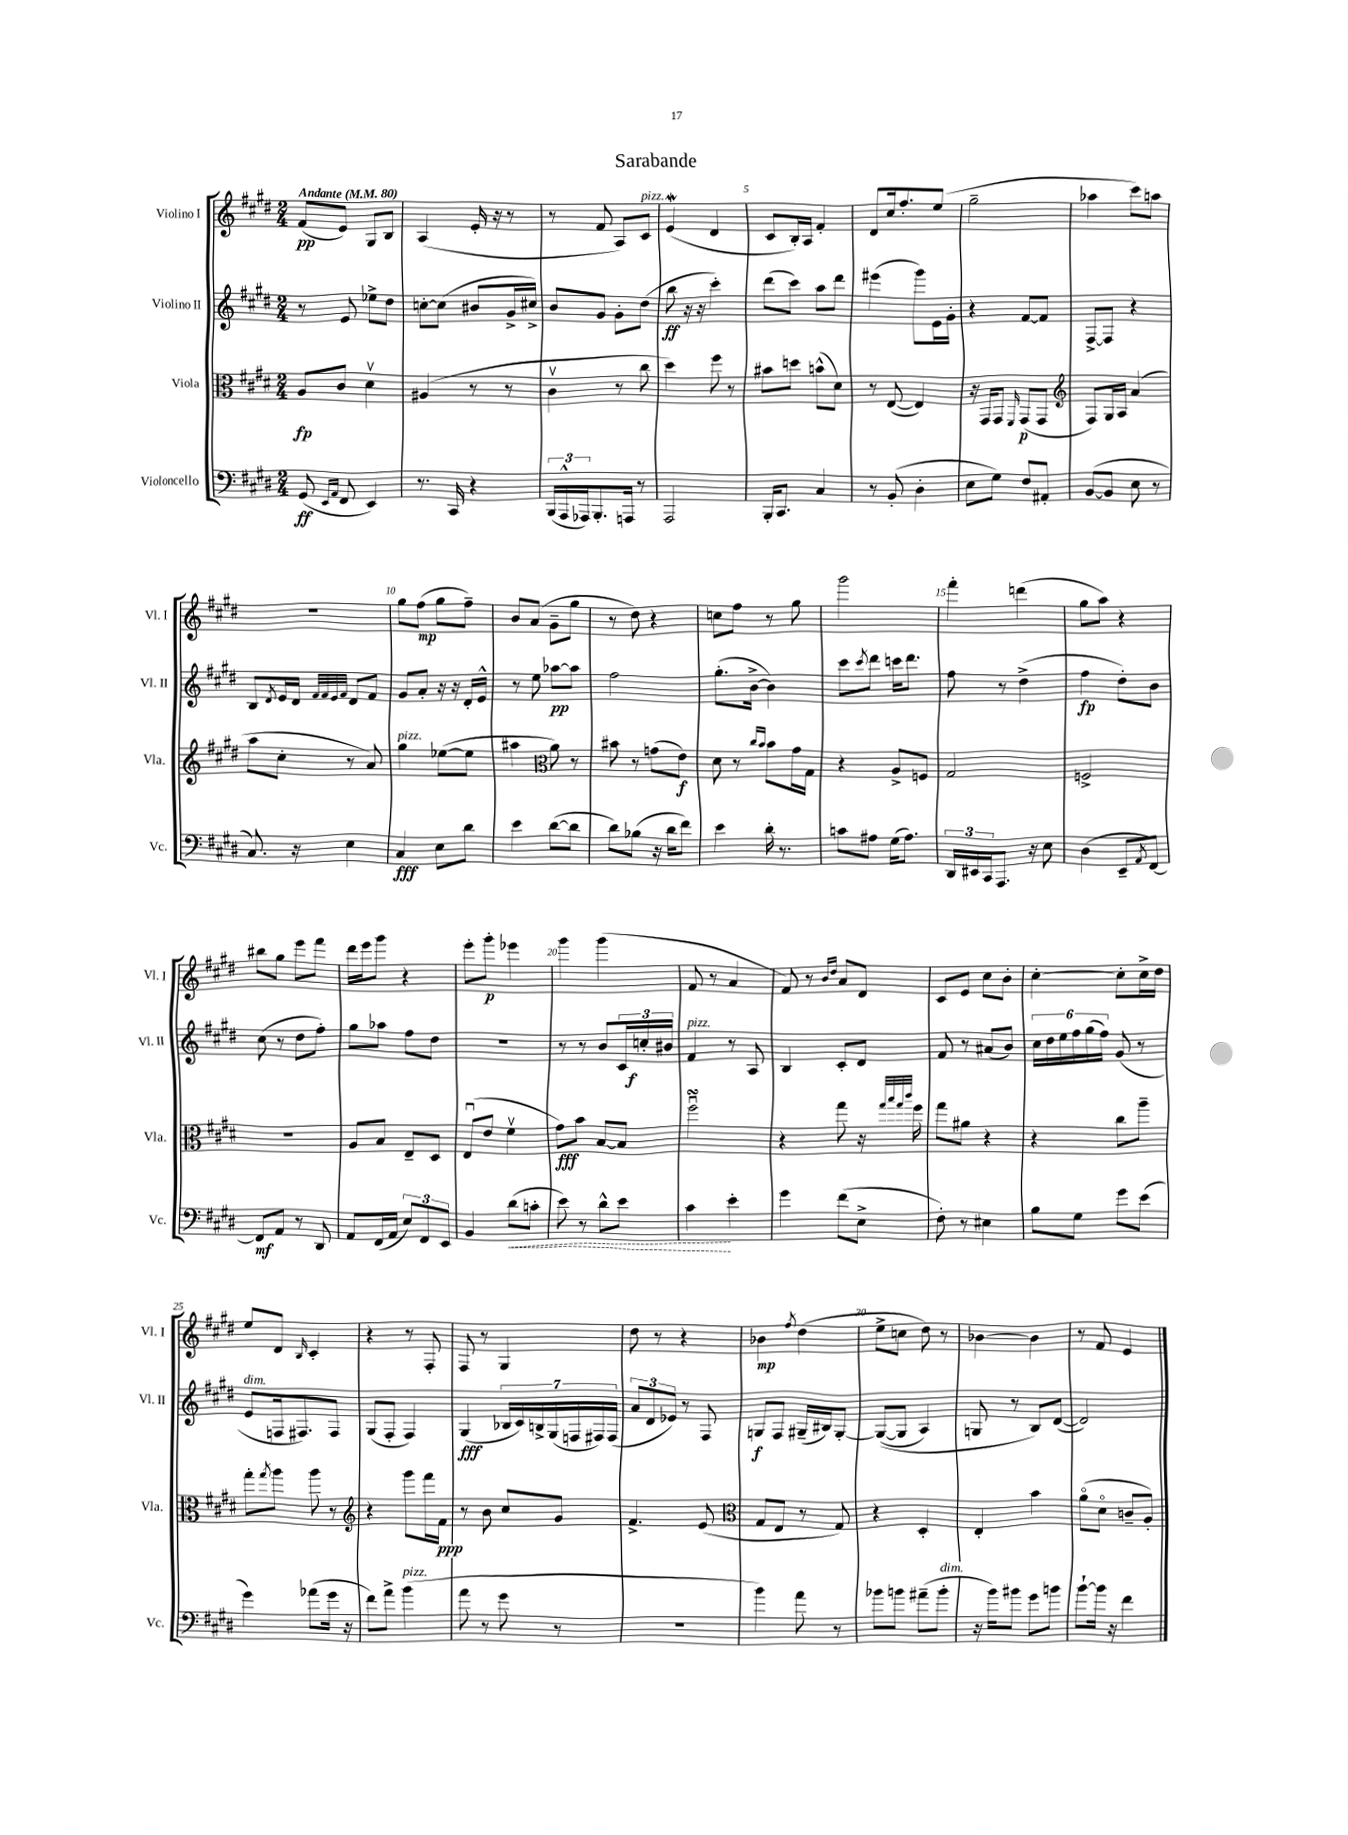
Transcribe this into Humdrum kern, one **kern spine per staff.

**kern	**dynam	**kern	**dynam	**kern	**dynam	**kern	**dynam
*part4	*part4	*part3	*part3	*part2	*part2	*part1	*part1
*staff4	*staff4	*staff3	*staff3	*staff2	*staff2	*staff1	*staff1
*I"Violoncello	*	*I"Viola	*	*I"Violino II	*	*I"Violino I	*
*I'Vc.	*	*I'Vla.	*	*I'Vl. II	*	*I'Vl. I	*
*clefF4	*	*clefC3	*	*clefG2	*	*clefG2	*
*k[f#c#g#d#]	*	*k[f#c#g#d#]	*	*k[f#c#g#d#]	*	*k[f#c#g#d#]	*
*M2/4	*	*M2/4	*	*M2/4	*	*M2/4	*
*MM80	*	*MM80	*	*MM80	*	*MM80	*
=1	=1	=1	=1	=1	=1	=1	=1
!	!	!	!	!	!	!LO:TX:a:B:t=Andante	!
(8GG#/	ff	8A/L	fp	8r	.	(8f#/L	pp
16qqEE/LL	.	.	.	.	.	.	.
16qqAA/JJ	.	.	.	.	.	.	.
8FF#/	.	8c#/J	.	8e/	.	8e/J)	.
4EE/)	.	4d#v\	.	8ee-X^\L	.	8G#/L	.
.	.	.	.	8dd#\J	.	8B/J	.
=2	=2	=2	=2	=2	=2	=2	=2
8.r	.	(4A#X/	.	[8ccn'\L	.	(4A/	.
.	.	.	.	(8cc\J]	.	.	.
16CC#/	.	.	.	.	.	.	.
4r	.	8r	.	8b#X/L	.	16e'/	.
.	.	.	.	.	.	16r	.
.	.	8r	.	16g#^/L	.	8r	.
.	.	.	.	16cc#X^/JJ)	.	.	.
=3	=3	=3	=3	=3	=3	=3	=3
(24BBB/LL	.	4c#v\	.	8b/L	.	8r	.
24AAA^^/	.	.	.	.	.	.	.
24AAA-X/J)	.	.	.	.	.	.	.
8.BBB'/	.	.	.	8g#/J	.	8f#/	.
.	.	8r	.	8g#'\L	.	8A/L)	.
16AAAn/Jk	.	.	.	.	.	.	.
!	!	!	!	!	!	!LO:TX:a:i:t=pizz.	!
8r	.	8cc#\	.	(8dd#\J	.	8c#/J	.
=4	=4	=4	=4	=4	=4	=4	=4
2AAA/	.	4dd#\)	.	8bb\	ff	(4ew/	.
.	.	.	.	16r	.	.	.
.	.	.	.	16r	.	.	.
.	.	8ff#\	.	4ccc#'\)	.	4d#/	.
.	.	8r	.	.	.	.	.
=5	=5	=5	=5	=5	=5	=5	=5
16BBB'/KL	.	8b#X\L	.	(8ddd#\L	.	8c#/L	.
8.CC#/J	.	.	.	.	.	.	.
.	.	8ddn\J	.	8ccc#\J)	.	16B'/L)	.
.	.	.	.	.	.	16A/JJ	.
4C#/	.	(8bn^^\L	.	8aa\L	.	4f#'/	.
.	.	8d#\J)	.	8ddd#\J	.	.	.
=6	=6	=6	=6	=6	=6	=6	=6
8r	.	8r	.	(4eee#X\	.	8d#/L	.
(8BB'/	.	([8E/	.	.	.	16cc#/k	.
.	.	.	.	.	.	8.ff#'/	.
4D#'\	.	4E/])	.	8ggg#\L)	.	.	.
.	.	.	.	16e\L	.	(8ee/J	.
.	.	.	.	16g#'\JJ	.	.	.
=7	=7	=7	=7	=7	=7	=7	=7
8E\L	.	16r	.	4r	.	2gg#~\	.
.	.	16GG#/KL	.	.	.	.	.
8G#\J)	.	8GG#/J	.	.	.	.	.
.	.	16qqFF#/	.	.	.	.	.
8F#/L	.	(8GG#/L	p	[8f#/L	.	.	.
8AA#X'/J	.	8GG#/J	.	8f#/J]	.	.	.
=8	=8	=8	=8	=8	=8	=8	=8
*	*	*clefG2	*	*	*	*	*
([8BB/L	.	8F#/L)	.	[8F#^/L	.	4aa-X\	.
8BB/J]	.	16G#/L	.	8F#/J]	.	.	.
.	.	16A/JJ	.	.	.	.	.
8E\	.	(4a/	.	4r	.	8ccc#\L)	.
8r	.	.	.	.	.	8aan\J	.
!!LO:LB:g=z
=9	=9	=9	=9	=9	=9	=9	=9
8.C#/)	.	8aa\L	.	8B/L	.	2r	.
.	.	.	.	8qd#/	.	.	.
.	.	8cc#'\J	.	16e/L	.	.	.
16r	.	.	.	16d#/JJ	.	.	.
.	.	.	.	32qqf#/LLL	.	.	.
.	.	.	.	32qqf#/	.	.	.
.	.	.	.	32qqe/	.	.	.
.	.	.	.	32qqf#/JJJ	.	.	.
4E\	.	8r	.	8d#/L	.	.	.
.	.	8a/)	.	8f#/J	.	.	.
=10	=10	=10	=10	=10	=10	=10	=10
!	!	!LO:TX:a:i:t=pizz.	!	!	!	!	!
4C#/	fff	4gg#\	.	8g#/L	.	8gg#\L	.
.	.	.	.	8a'/J	.	(8ff#\J	mp
8E\L	.	([8ee-X\L	.	16r	.	8gg#\L	.
.	.	.	.	16r	.	.	.
8d#\J	.	8ee-\J]	.	16d#'/LL	.	8ff#~\J)	.
.	.	.	.	16e^^/JJ	.	.	.
=11	=11	=11	=11	=11	=11	=11	=11
4e\	.	4aa#X\	.	8r	.	8b/L	.
.	.	.	.	8ee\	.	(8a/J	.
*	*	*clefC3	*	*	*	*	*
([8d#\L	.	8a\)	.	[8aa-X\L	pp	8g#~\L	.
8d#\J]	.	8r	.	8aa-\J]	.	8gg#\J	.
=12	=12	=12	=12	=12	=12	=12	=12
8d#\L)	.	8b#X\	.	2ff#\	.	8r	.
(8B-X\J	.	8r	.	.	.	8dd#\)	.
16r	.	(8gn\L	.	.	.	4r	.
16d#\KL	.	.	.	.	.	.	.
8f#\J)	.	8e\J)	f	.	.	.	.
=13	=13	=13	=13	=13	=13	=13	=13
4e\	.	8d#\	.	(8.gg#'\L	.	8ccn\L	.
.	.	8r	.	.	.	8ff#\J	.
.	.	.	.	[16b^\Jk	.	.	.
.	.	16qqcc#/LL	.	.	.	.	.
.	.	16qqb/JJ	.	.	.	.	.
16d#'\	.	8b\L	.	4b\])	.	8r	.
8.r	.	.	.	.	.	.	.
.	.	16g#\L	.	.	.	8gg#\	.
.	.	16G#\JJ	.	.	.	.	.
=14	=14	=14	=14	=14	=14	=14	=14
8cn\L	.	4r	.	8ccc#\L	.	2ggg#\	.
.	.	.	.	8qccc#/	.	.	.
8A#X\J	.	.	.	8ddd#\J	.	.	.
(16G#\KL	.	8A^/L	.	16cccn\KL	.	.	.
8.A#\J)	.	.	.	8.ddd#\J	.	.	.
.	.	8Fn/J	.	.	.	.	.
=15	=15	=15	=15	=15	=15	=15	=15
24DD#/LL	.	2G#/	.	8ff#\	.	4fff#'\	.
24EE#X/	.	.	.	.	.	.	.
24CC#/J	.	.	.	.	.	.	.
8.AAA/J	.	.	.	8r	.	.	.
.	.	.	.	(4dd#^\	.	(4dddn\	.
16r	.	.	.	.	.	.	.
8E\	.	.	.	.	.	.	.
=16	=16	=16	=16	=16	=16	=16	=16
(4D#\	.	2Fn^/	.	4ff#\	fp	8gg#\L	.
.	.	.	.	.	.	8aa\J)	.
8EE~/L	.	.	.	8dd#'\L)	.	4r	.
8qAA/	.	.	.	.	.	.	.
[8FF#/J)	.	.	.	8b\J	.	.	.
!!LO:LB:g=z
=17	=17	=17	=17	=17	=17	=17	=17
8FF#/L]	mf	2r	.	(8cc#\	.	8bb#X\L	.
8AA/J	.	.	.	8r	.	8gg#\J	.
8r	.	.	.	8dd#\L	.	8eee\L	.
8DD#/	.	.	.	8ff#'\J)	.	8fff#\J	.
=18	=18	=18	=18	=18	=18	=18	=18
8AA/L	.	8A/L	.	8gg#\L	.	16ddd#\LL	.
.	.	.	.	.	.	16eee\J	.
(16FF#/L	.	8B/J	.	8aa-X\J	.	8ggg#\J	.
16AA/JJ	.	.	.	.	.	.	.
12E/L)	.	8E~/L	.	8ff#\L	.	4r	.
12FF#/	.	.	.	.	.	.	.
.	.	8D#/J	.	8dd#\J	.	.	.
12EE/J	.	.	.	.	.	.	.
=19	=19	=19	=19	=19	=19	=19	=19
4BB/	.	(8Eu/L	.	2r	.	8eee'\L	.
.	.	8e/J	.	.	.	8ggg#'\J	p
!	!LO:HP:b	!	!	!	!	!	!
(8d#\L	<	4f#v\	.	.	.	4eee-X\	.
8cn'\J	.	.	.	.	.	.	.
=20	=20	=20	=20	=20	=20	=20	=20
8e\)	.	8g#\L)	fff	8r	.	4ggg#\	.
8r	.	8b\J	.	8r	.	.	.
8d#^^\L	.	[8B/L	.	8b/L	.	(4ggg#\	.
8e\J	.	8B/J]	.	24c#/L	.	.	.
.	.	.	.	24ccn'/	f	.	.
.	.	.	.	24b#X/JJ	.	.	.
=21	=21	=21	=21	=21	=21	=21	=21
!	!	!	!	!LO:TX:a:i:t=pizz.	!	!	!
4c#\	.	2ff#sSSSu\	.	4f#/	.	8f#/	.
.	.	.	.	.	.	8r	.
4e'\	[	.	.	8r	.	4a/	.
.	.	.	.	8A/	.	.	.
=22	=22	=22	=22	=22	=22	=22	=22
4g#\	.	4r	.	4B/	.	8f#/)	.
.	.	.	.	.	.	8r	.
.	.	.	.	.	.	16qqb/LL	.
.	.	.	.	.	.	16qqdd#/JJ	.
(8f#\L	.	8gg#\	.	8c#'/L	.	8a/L	.
8E^\J	.	16r	.	8d#/J	.	8d#/J	.
.	.	32qqgg#/LLL	.	.	.	.	.
.	.	32qqbb/	.	.	.	.	.
.	.	32qqgg#/	.	.	.	.	.
.	.	32qqccc#/JJJ	.	.	.	.	.
.	.	16ff#\	.	.	.	.	.
=23	=23	=23	=23	=23	=23	=23	=23
8F#'\)	.	8gg#\L	.	8f#/	.	8c#/L	.
8r	.	8a#X\J	.	8r	.	8e/J	.
4E#X\	.	4r	.	(8a#X/L	.	8cc#\L	.
.	.	.	.	8b/J)	.	8b'\J	.
=24	=24	=24	=24	=24	=24	=24	=24
8B\L	.	4r	.	24cc#\LL	.	[4cc#'\	.
.	.	.	.	24dd#\	.	.	.
.	.	.	.	24ee\	.	.	.
8G#\J	.	.	.	24ff#\	.	.	.
.	.	.	.	(24gg#\	.	.	.
.	.	.	.	24ff#\JJ)	.	.	.
8g#\L	.	8cc#\L	.	(8g#/	.	8cc#'\L]	.
(8e\J	.	8aa~\J	.	8r	.	16cc#^\L	.
.	.	.	.	.	.	16dd#\JJ	.
!!LO:LB:g=z
=25	=25	=25	=25	=25	=25	=25	=25
!	!	!	!	!LO:TX:a:i:t=dim.	!	!	!
4g#\)	.	8gg#'\L	.	8e/L	.	8ee/L	.
.	.	8qgg#/	.	.	.	.	.
.	.	8aa\J	.	16Fn/k	.	8d#/J	.
.	.	.	.	8.F#X/)	.	.	.
.	.	.	.	.	.	16qqB/	.
(8a-X\L	.	8aa\	.	.	.	4c#'/	.
16g#\Jk	.	8r	.	8F#/J	.	.	.
16r	.	.	.	.	.	.	.
=26	=26	=26	=26	=26	=26	=26	=26
*	*	*clefG2	*	*	*	*	*
8f#\L)	.	4r	.	(8G#/L	.	4r	.
8a^\J	.	.	.	8F#'/J	.	.	.
!LO:TX:a:i:t=pizz.	!	!	!	!	!	!	!
(4b\	.	8ggg#\L	.	4F#/)	.	8r	.
.	.	16fff#\L	.	.	.	8F#'/	.
.	.	16f#\JJ	ppp	.	.	.	.
=27	=27	=27	=27	=27	=27	=27	=27
8a\	.	8r	.	(4G#/	fff	8F#/	.
8r	.	8b\	.	.	.	8r	.
8g#\	.	8cc#/L	.	28B-X/LL	.	4G#/	.
.	.	.	.	28c#/)	.	.	.
.	.	.	.	28Bn^/	.	.	.
.	.	.	.	(28G#/	.	.	.
8r	.	8g#/J	.	.	.	.	.
.	.	.	.	28Fn/	.	.	.
.	.	.	.	28F#X/)	.	.	.
.	.	.	.	(28F#/JJ	.	.	.
=28	=28	=28	=28	=28	=28	=28	=28
2r	.	4.f#^/	.	12a/L	.	8dd#\	.
.	.	.	.	12d#/	.	.	.
.	.	.	.	.	.	8r	.
.	.	.	.	12e-X/J)	.	.	.
.	.	.	.	8r	.	4r	.
.	.	(8e/	.	8F#/	.	.	.
=29	=29	=29	=29	=29	=29	=29	=29
*	*	*clefC3	*	*	*	*	*
4b\)	.	8G#/L	.	8Gn/L	f	4b-X\	mp
.	.	8E/J	.	8F#/J	.	.	.
.	.	.	.	.	.	8qff#/	.
8a\	.	8r	.	(16G#X~/LL	.	(4dd#\	.
.	.	.	.	16B#X/J)	.	.	.
8r	.	8G#/)	.	[8G#'/J	.	.	.
=30	=30	=30	=30	=30	=30	=30	=30
8b-X\L	.	4r	.	((8G#/L_	.	8ee^\L	.
8bn\J	.	.	.	8G#/J]	.	8ccn\J	.
(8a#X~\L	.	4D#'/	.	4A/)	.	8dd#\)	.
!LO:TX:a:i:t=dim.	!	!	!	!	!	!	!
8b'\J	.	.	.	.	.	8r	.
=31	=31	=31	=31	=31	=31	=31	=31
16r	.	4E'/	.	8Gn/	.	[4b-X\	.
16b\KL)	.	.	.	.	.	.	.
8b#X\J	.	.	.	8r	.	.	.
8g#\L	.	4b\	.	8B/L)	.	4b-\]	.
8bn\J	.	.	.	([8d#/J	.	.	.
=32	=32	=32	=32	=32	=32	=32	=32
[8b`\L	.	(8a\L	.	2d#/])	.	8r	.
16b\Jk]	.	8d#\J	.	.	.	8f#/	.
16r	.	.	.	.	.	.	.
4f#\	.	8cn~/L	.	.	.	4e/	.
.	.	8A'/J)	.	.	.	.	.
==	==	==	==	==	==	==	==
*-	*-	*-	*-	*-	*-	*-	*-
